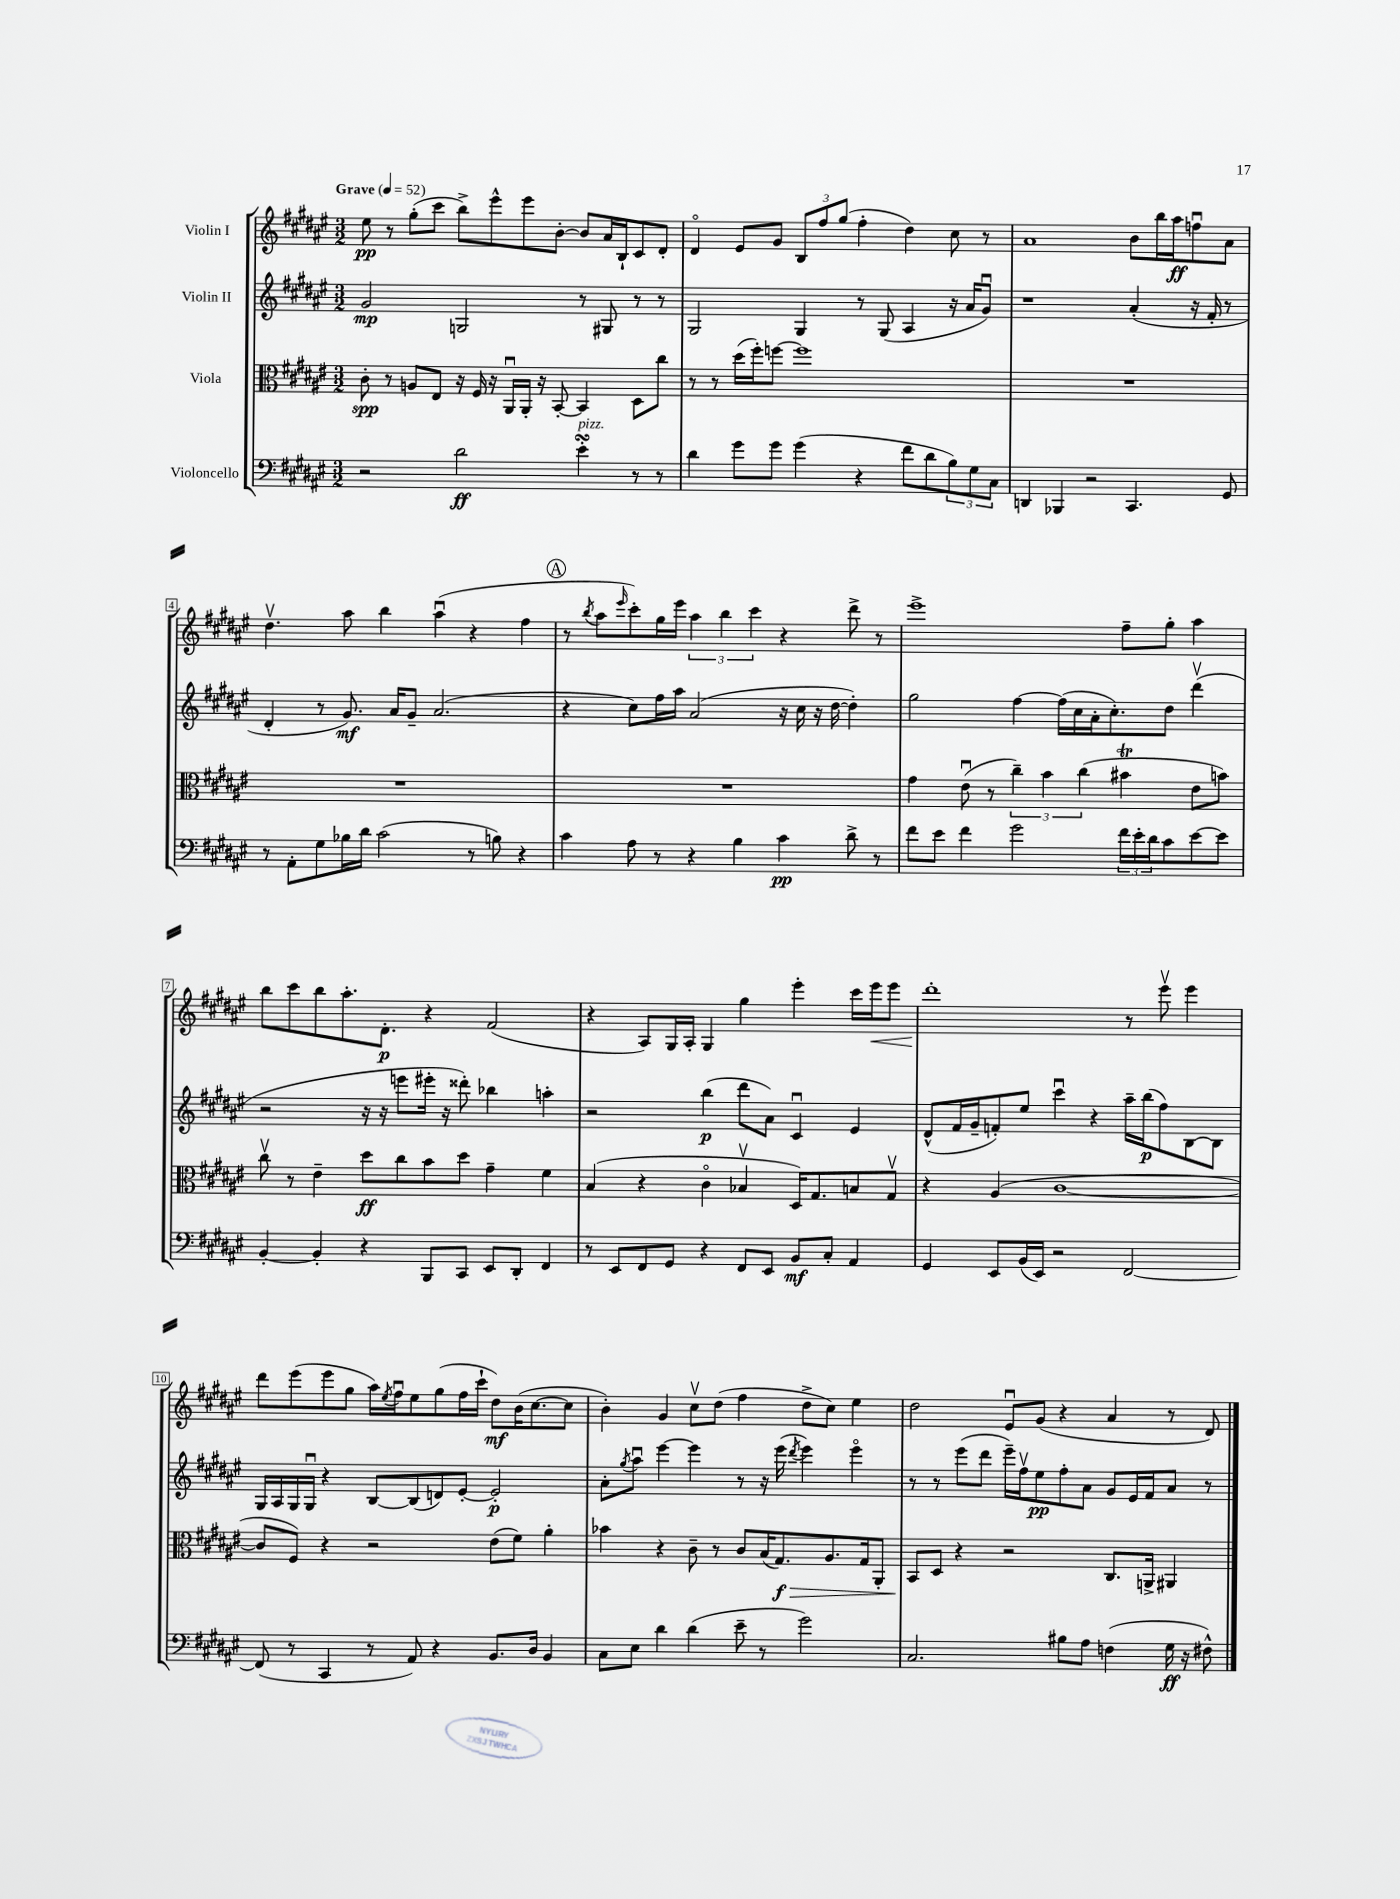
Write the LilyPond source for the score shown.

<<
\new StaffGroup <<
\new Staff = "s0" \with { instrumentName = "Violin I" } {
    \clef treble \key fis \major \numericTimeSignature \time 3/2 \tempo "Grave" 4 = 52
    eis''8\pp r8 gis''8-.( cis'''8 b''8->) eis'''8-^ eis'''8 b'8~-. b'8 ais'16 b16-! cis'8 dis'8-. |
    dis'4\flageolet eis'8 gis'8 \tuplet 3/2 { b8 fis''8 gis''8( } fis''4-. dis''4) cis''8 r8 |
    ais'1 b'8 b''16 ais''16\ff f''8\downbow ais'8 |
    dis''4.\upbow ais''8 b''4 ais''4\downbow( r4 fis''4 |
    \mark \markup { \circle "A" } r8 \acciaccatura { b''8 } ais''8 \grace { eis'''16 } cis'''8-.) gis''16 eis'''16 \tuplet 3/2 { ais''4 b''4 cis'''4 } r4 dis'''8-> r8 |
    eis'''1-> fis''8-- gis''8-. ais''4 |
    b''8 cis'''8 b''8 ais''8.-. dis'8.-.\p r4 fis'2( |
    r4 ais8) gis16 ais16-. gis4 gis''4 eis'''4-. cis'''16 eis'''16\< eis'''8 |
    dis'''1-.\! r8 eis'''8\upbow eis'''4 |
    dis'''8 eis'''8( eis'''8 gis''8 ais''16) \acciaccatura { eis''8 } fis''16\downbow eis''8 gis''8( fis''16 cis'''16-! dis''8\mf) b'16( cis''8.~ cis''8 |
    b'4-.) gis'4 cis''8\upbow dis''8( fis''4 dis''8-> cis''8) eis''4 |
    dis''2 eis'8\downbow gis'8( r4 ais'4 r8 dis'8) \bar "|." |
}
\new Staff = "s1" \with { instrumentName = "Violin II" } {
    \clef treble \key fis \major \numericTimeSignature \time 3/2
    gis'2\mp g2 r8 gis8 r8 r8 |
    gis2 gis4 r8 gis8( ais4 r16 ais'16 gis'8\downbow) |
    r1 ais'4-.( r16 fis'16-. r8 |
    dis'4-. r8 gis'8.\mf) ais'16 gis'8-- ais'2.( |
    \mark \markup { \circle "A" } r4 cis''8) fis''16 ais''16 ais'2( r16 cis''16 r16 dis''16~ dis''4-.) |
    gis''2 fis''4~ fis''16( cis''16 ais'16-. cis''8.-.) dis''8 dis'''4\upbow( |
    r2 r16 r16 e'''8 eis'''16-. r16 disis'''8-.) bes''4 a''4-. |
    r2 b''4\p( dis'''8 ais'8) cis'4\downbow eis'4 |
    dis'8-^( fis'16 gis'16-- f'8-.) eis''8 cis'''4\downbow r4 ais''16-- b''16\p( fis''8) b8~ b8 |
    gis16 ais16 gis16 gis16\downbow r4 b8~ b8( d'8) eis'8~-. eis'2-.\p |
    ais'8-. \acciaccatura { gis''8 } ais''8\downbow eis'''4~ eis'''4 r8 r16 eis'''16( \acciaccatura { dis'''8 } eis'''4) eis'''4\flageolet |
    r8 r8 eis'''8( dis'''8 eis'''16--) fis''16\upbow eis''8\pp fis''8-. ais'8 gis'8 eis'16 fis'16 ais'8 r8 \bar "|." |
}
\new Staff = "s2" \with { instrumentName = "Viola" } {
    \clef alto \key fis \major \numericTimeSignature \time 3/2
    cis'8-.\spp r8 a8 eis8 r16 fis16 r16 ais,16\downbow ais,16-. r16 b,8~-. b,4 dis8 cis''8 |
    r8 r8 dis''16( fis''16-.) f''8~ f''1 |
    R1. |
    R1. |
    \mark \markup { \circle "A" } R1. |
    gis'4 eis'8\downbow( r8 \tuplet 3/2 { cis''4--) b'4 cis''4( } bis'4\trill eis'8 b'8) |
    cis''8\upbow r8 eis'4-- dis''8\ff cis''8 b'8 dis''8 gis'4-- fis'4 |
    b4( r4 cis'4\flageolet bes4\upbow dis16) gis8. b8 gis8\upbow |
    r4 ais4( cis'1~ |
    cis'8 fis8) r4 r2 eis'8( fis'8) ais'4-. |
    bes'4 r4 cis'8-- r8 cis'8 b16( gis8.\f\>) ais8. gis16 ais,8-. |
    b,8\! dis8 r4 r2 cis8. a,16-> ais,4 \bar "|." |
}
\new Staff = "s3" \with { instrumentName = "Violoncello" } {
    \clef bass \key fis \major \numericTimeSignature \time 3/2
    r2 dis'2\ff eis'4-.\turn^\markup { \italic "pizz." } r8 r8 |
    dis'4 gis'8 gis'8 gis'4( r4 fis'8 dis'8 \tuplet 3/2 { b8) gis8 cis8 } |
    d,4 bes,,4 r2 cis,4. gis,8 |
    r8 ais,8-. gis8 bes16 dis'16 cis'2( r8 b8) r4 |
    \mark \markup { \circle "A" } cis'4 ais8 r8 r4 b4 cis'4\pp dis'8-> r8 |
    fis'8 eis'8 fis'4 gis'2 \tuplet 3/2 { fis'16 eis'16-. dis'16 } cis'8 eis'8~ eis'8 |
    b,4~-. b,4-. r4 b,,8 cis,8 eis,8 dis,8-. fis,4 |
    r8 eis,8 fis,8 gis,8 r4 fis,8 eis,8 b,8\mf cis8-. ais,4 |
    gis,4 eis,8 b,16( eis,16) r2 fis,2~ |
    fis,8( r8 cis,4 r8 ais,8) r4 b,8. dis16 b,4 |
    cis8 eis8 dis'4 dis'4( eis'8-- r8 gis'2) |
    cis2. bis8 ais8 f4( gis16\ff r16 fis8-^) \bar "|." |
}
>>
>>
\layout { \context { \Score \override BarNumber.stencil = #(make-stencil-boxer 0.1 0.3 ly:text-interface::print) } }
